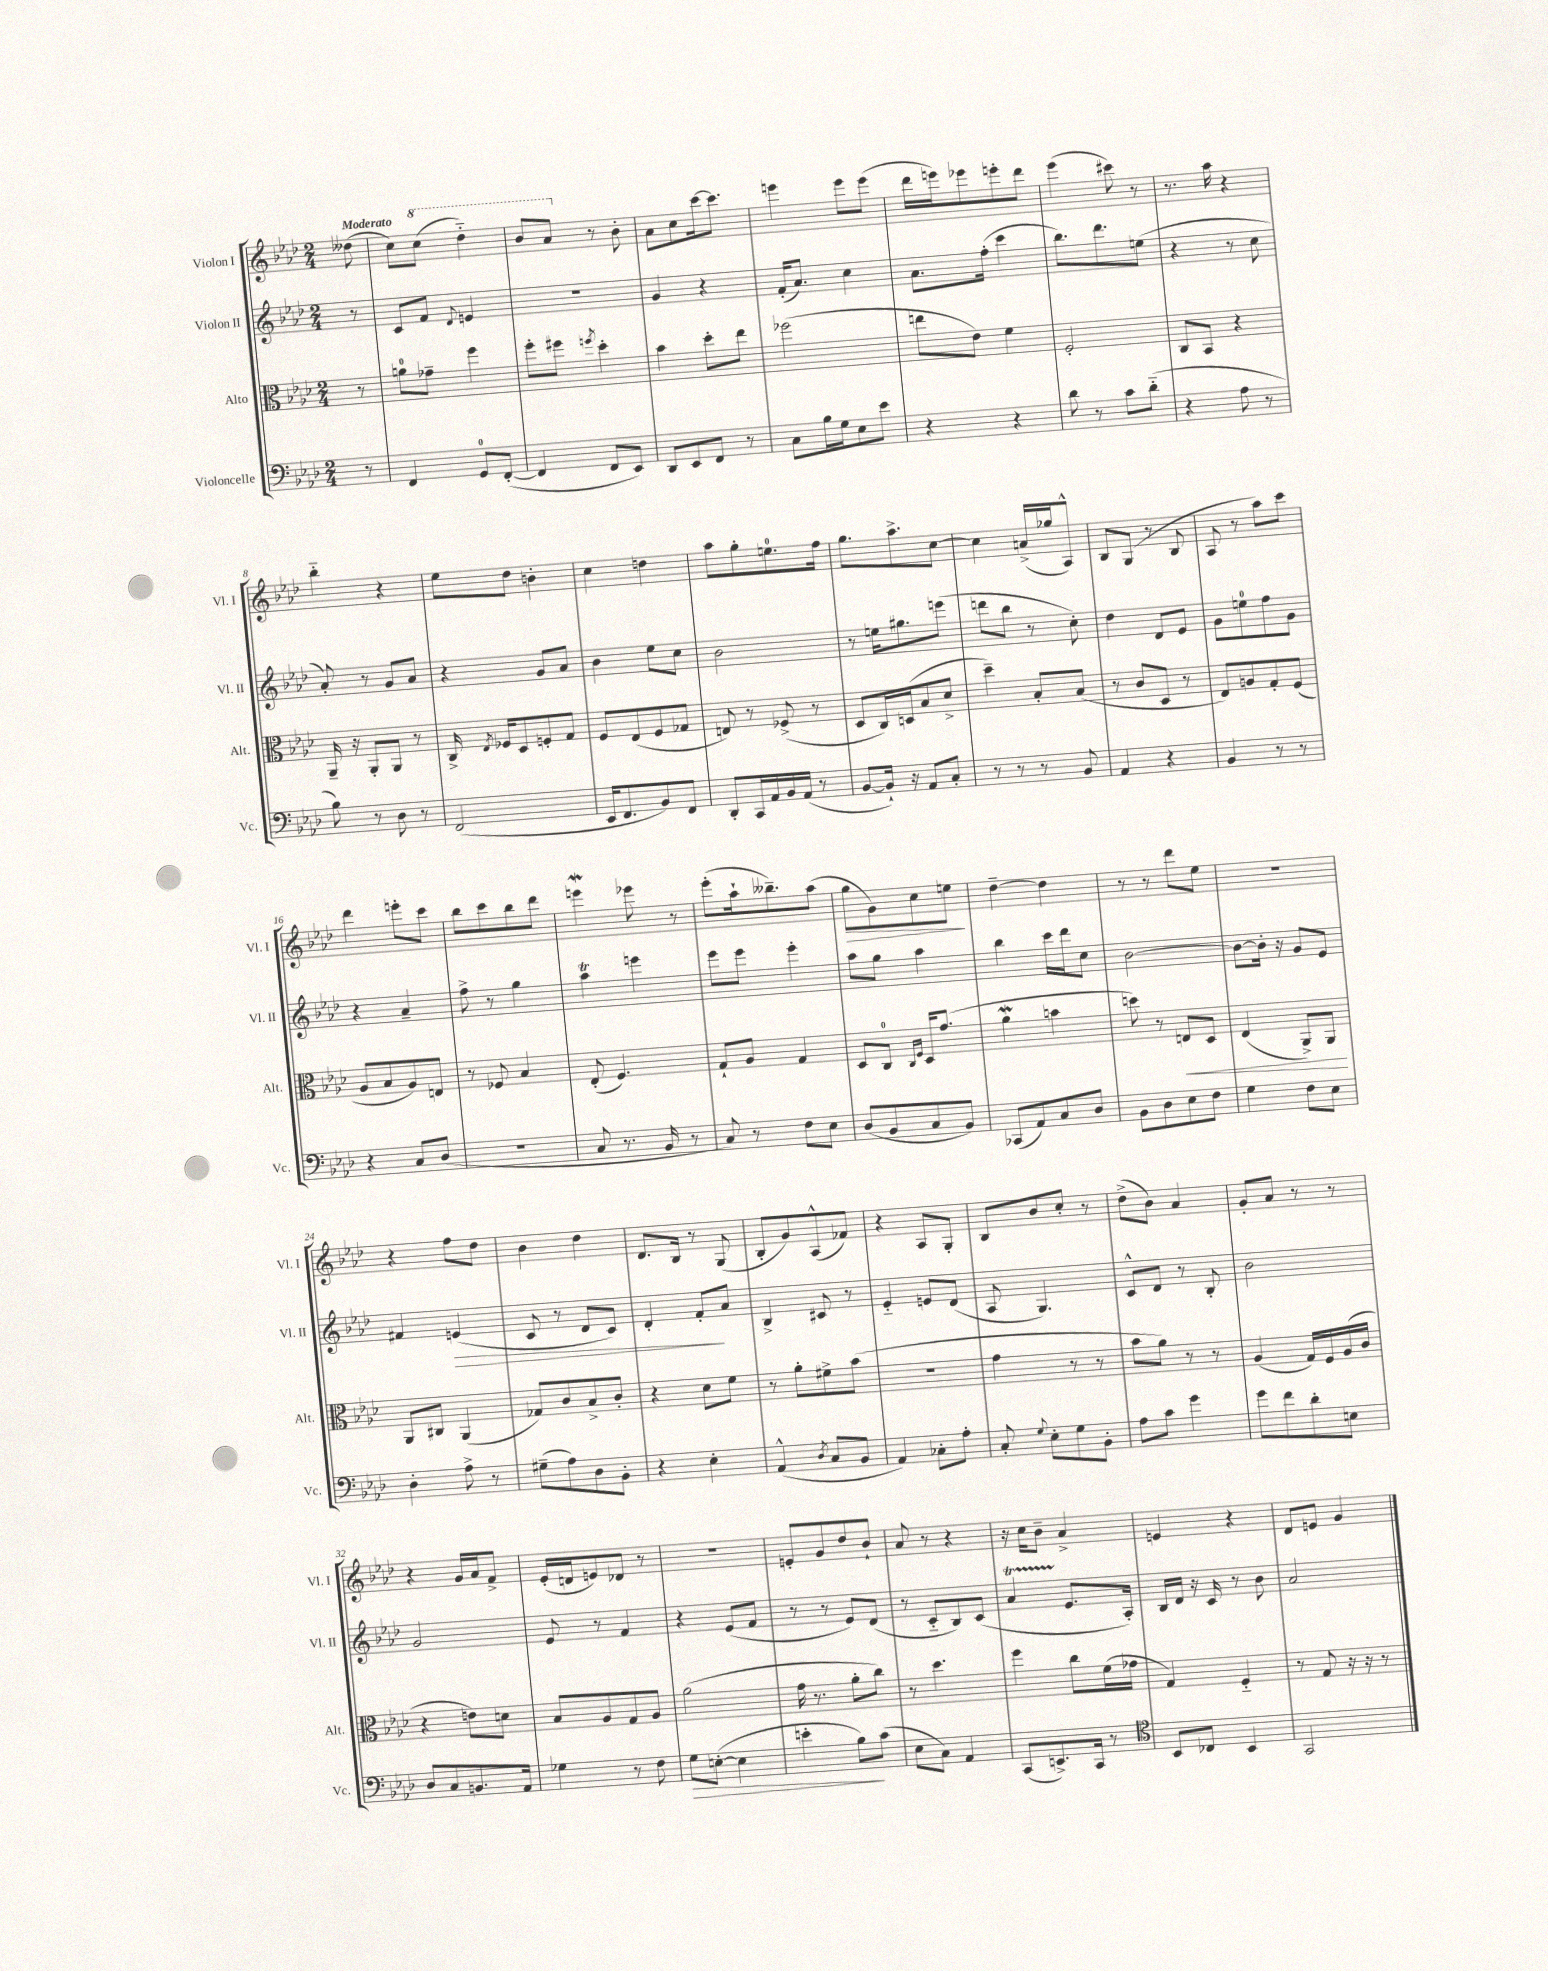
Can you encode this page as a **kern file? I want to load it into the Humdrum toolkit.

**kern	**dynam	**kern	**dynam	**kern	**dynam	**kern	**dynam
*part4	*part4	*part3	*part3	*part2	*part2	*part1	*part1
*staff4	*staff4	*staff3	*staff3	*staff2	*staff2	*staff1	*staff1
*I"Violoncelle	*	*I"Alto	*	*I"Violon II	*	*I"Violon I	*
*I'Vc.	*	*I'Alt.	*	*I'Vl. II	*	*I'Vl. I	*
*clefF4	*	*clefC3	*	*clefG2	*	*clefG2	*
*k[b-e-a-d-]	*	*k[b-e-a-d-]	*	*k[b-e-a-d-]	*	*k[b-e-a-d-]	*
*M2/4	*	*M2/4	*	*M2/4	*	*M2/4	*
=	=	=	=	=	=	=	=
!	!	!	!	!	!	!LO:TX:a:B:t=Moderato	!
8r	.	8r	.	8r	.	(8dd--X\	.
=1	=1	=1	=1	=1	=1	=1	=1
4FF/	.	8an\L	.	8c/L	.	8cc\L)	.
*	*	*	*	*	*	*8va	*
.	.	8g-X~\J	.	8f/J	.	(8ccc\J	.
.	.	.	.	8qqd-/	.	.	.
8GG/L	.	4ff\	.	4en/	.	4ddd-\)	.
([8FF'/J	.	.	.	.	.	.	.
=2	=2	=2	=2	=2	=2	=2	=2
4FF/]	.	8ff'\L	.	2r	.	8bb-/L	.
.	.	8ff#X\J	.	.	.	8aa-/J	.
.	.	8qffn/	.	.	.	.	.
*	*	*	*	*	*	*X8va	*
8FF/L	.	4dd-'\	.	.	.	8r	.
8EE-/J)	.	.	.	.	.	8b-'\	.
=3	=3	=3	=3	=3	=3	=3	=3
8DD-/L	.	4b-\	.	4g/	.	8a-\L	.
8EE-/	.	.	.	.	.	8cc\	.
8FF/J	.	8dd-'\L	.	4r	.	[16ccc\k	.
.	.	.	.	.	.	8.ccc\J]	.
8r	.	8ee-\J	.	.	.	.	.
=4	=4	=4	=4	=4	=4	=4	=4
8C\L	.	(2ff-X\	.	(16f'/KL	.	4eeen\	.
.	.	.	.	8.a-/J)	.	.	.
16B-\L	.	.	.	.	.	.	.
16G\J	.	.	.	.	.	.	.
8E-\	.	.	.	4cc\	.	8eee\L	.
8e-\J	.	.	.	.	.	(8eee\J	.
=5	=5	=5	=5	=5	=5	=5	=5
4r	.	8een\L	.	8.a-\L	.	16ddd-\LL	.
.	.	.	.	.	.	16eeen\J)	.
.	.	8e-\J)	.	.	.	8eee-X\	.
.	.	.	.	(16ff'\Jk	.	.	.
4r	.	4f\	.	4ccc\	.	8eeen'\	.
.	.	.	.	.	.	8ddd-\J	.
=6	=6	=6	=6	=6	=6	=6	=6
8d-\	.	2F'/	.	8.bb-\L)	.	(4eee-\	.
8r	.	.	.	.	.	.	.
.	.	.	.	8.ddd-\	.	.	.
8c\L	.	.	.	.	.	8ccc#X\)	.
(8d-\J	.	.	.	(8een\J	.	8r	.
=7	=7	=7	=7	=7	=7	=7	=7
4r	.	8C/L	.	4r	.	8.r	.
.	.	8BB-/J	.	.	.	.	.
.	.	.	.	.	.	16aa-\	.
8A-\	.	4r	.	8r	.	4r	.
8r	.	.	.	8cc\	.	.	.
!!LO:LB:g=z
=8	=8	=8	=8	=8	=8	=8	=8
8B-\)	.	16AA-~/	.	8a-'/)	.	4bb-\	.
.	.	16r	.	.	.	.	.
8r	.	8AA-'/L	.	8r	.	.	.
8D-\	.	8AA-/J	.	8g/L	.	4r	.
8r	.	8r	.	8a-/J	.	.	.
=9	=9	=9	=9	=9	=9	=9	=9
(2FF/	.	16C^/	.	4r	.	8ee-\L	.
.	.	8qE-/	.	.	.	.	.
.	.	16F-X/KL	.	.	.	.	.
.	.	8D-/	.	.	.	8dd-\J	.
.	.	8Fn'/	.	8g/L	.	4bn'\	.
.	.	8G/J	.	8a-/J	.	.	.
=10	=10	=10	=10	=10	=10	=10	=10
16EE-/KL	.	8F/L	.	4b-\	.	4cc\	.
8.FF/	.	.	.	.	.	.	.
.	.	(8E-/	.	.	.	.	.
8BB-/)	.	8F/	.	8ee-\L	.	4ddn\	.
8FF/J	.	8G-X/J	.	8cc\J	.	.	.
=11	=11	=11	=11	=11	=11	=11	=11
8DD-'/L	.	8En/)	.	2b-\	.	8aa-\L	.
16CC/L	.	8r	.	.	.	8gg'\	.
16AA-/	.	.	.	.	.	.	.
16BB-/	.	(8F-X^/	.	.	.	8.een\	.
(16AA-/JJ	.	.	.	.	.	.	.
8r	.	8r	.	.	.	.	.
.	.	.	.	.	.	16ff\Jk	.
=12	=12	=12	=12	=12	=12	=12	=12
[8BB-/L	.	8D-/L	.	8r	.	8.gg\L	.
16BB-`/Jk])	.	16C/L)	.	16een\KL	.	.	.
16r	.	(16Dn/J	.	8.gg#X\	.	8.aa-^\	.
8AA-/L	.	8B-/	.	.	.	.	.
8C'/J	.	8d-^/J	.	(8eeen\J	.	[8cc\J	.
=13	=13	=13	=13	=13	=13	=13	=13
8r	.	4dd-~\)	.	8dddn\L	.	4cc\]	.
8r	.	.	.	8bb-\J	.	.	.
8r	.	8B-'/L	.	8r	.	(16an^/LL	.
.	.	.	.	.	.	16gg-X/J	.
8BB-/	.	(8B-/J	.	8cc'\)	.	8A-^^/J)	.
=14	=14	=14	=14	=14	=14	=14	=14
4AA-/	.	8r	.	4dd-\	.	8B-/L	.
.	.	8c/L	.	.	.	(8G/J	.
4r	.	8D-/J	.	8d-/L	.	8r	.
.	.	8r	.	8e-/J	.	8B-/	.
=15	=15	=15	=15	=15	=15	=15	=15
4BB-/	.	8E-/L)	.	8g\L	.	8A-/	.
.	.	8An/	.	8een\	.	8r	.
8r	.	8G'/	.	8ff\	.	8aa-\L)	.
8r	.	(8F/J	.	8g\J	.	8ccc\J	.
!!LO:LB:g=z
=16	=16	=16	=16	=16	=16	=16	=16
4r	.	8A-/L	.	4r	.	4ddd-\	.
.	.	8B-/	.	.	.	.	.
8C/L	.	8A-/)	.	4a-~/	.	8eeen'\L	.
(8D-/J	.	8En/J	.	.	.	8ccc\J	.
=17	=17	=17	=17	=17	=17	=17	=17
2r	.	8r	.	8ff^\	.	8bb-\L	.
.	.	8F-X/	.	8r	.	8ccc\	.
.	.	4B-/	.	4gg\	.	8bb-\	.
.	.	.	.	.	.	8ddd-\J	.
=18	=18	=18	=18	=18	=18	=18	=18
8C/	.	(8E-'/	.	4aa-T\	.	4eeenW\	.
8.r	.	4.F/)	.	.	.	.	.
.	.	.	.	4eeen\	.	8eee-X\	.
16BB-/	.	.	.	.	.	.	.
8r	.	.	.	.	.	8r	.
=19	=19	=19	=19	=19	=19	=19	=19
8C/)	.	8G`/L	.	8eee-\L	.	(8eee-'\L	.
8r	.	8A-/J	.	8eee-\J	.	16aa-`\k	.
.	.	.	.	.	.	8.bb--X~\)	.
8F\L	.	4G/	.	4eee-'\	.	.	.
8E-\J	.	.	.	.	.	(8aa-\J	.
=20	=20	=20	=20	=20	=20	=20	=20
!	!	!	!	!	!	!	!LO:HP:b
(8D-/L	.	8D-/L	.	8aa-\L	.	8gg\L	>
8BB-/	.	8C/J	.	8gg\J	.	8g\)	.
.	.	16qqC/LL	.	.	.	.	.
.	.	16qqF/JJ	.	.	.	.	.
8C/	.	16D-/KL	.	4aa-\	.	8cc\	.
.	.	(8.g/J	.	.	.	.	.
8BB-/J)	.	.	.	.	.	8een\J	.
.	.	.	.	.	.	.	]
=21	=21	=21	=21	=21	=21	=21	=21
(8CC-X/L	.	4a-w\	.	4bb-\	.	[4dd-~\	.
8AA-/)	.	.	.	.	.	.	.
8C/	.	4bn\	.	16ccc\LL	.	4dd-\]	.
.	.	.	.	16ddd-\J	.	.	.
8D-/J	.	.	.	8cc\J	.	.	.
=22	=22	=22	=22	=22	=22	=22	=22
8BB-\L	.	8ddn\)	.	[2b-\	.	8r	.
8D-\	.	8r	.	.	.	8r	.
!	!	!	!LO:HP:b	!	!	!	!
8E-\	.	8En/L	<	.	.	8ddd-\L	.
8F\J	.	8D-/J	.	.	.	8ee-\J	.
=23	=23	=23	=23	=23	=23	=23	=23
4G\	.	(4E-/	.	8b-\L_	.	2r	.
.	.	.	.	16b-'\Jk]	.	.	.
.	.	.	.	16r	.	.	.
8F\L	.	8AA-^/L)	.	8g/L	.	.	.
8E-\J	.	8AA-/J	.	8e-/J	.	.	.
.	.	.	[	.	.	.	.
!!LO:LB:g=z
=24	=24	=24	=24	=24	=24	=24	=24
4D-'\	.	8AA-/L	.	4f#X/	.	4r	.
.	.	8C#X/J	.	.	.	.	.
!	!	!	!	!	!LO:HP:b	!	!
8A-^\	.	(4AA-/	.	(4en/	>	8ff\L	.
8r	.	.	.	.	.	8dd-\J	.
=25	=25	=25	=25	=25	=25	=25	=25
(8G#X~\L	.	8G-X/L)	.	8c/	.	4b-\	.
8A-\)	.	8c/	.	8r	.	.	.
8D-\	.	8B-^/	.	8d-/L	.	4dd-\	.
8BB-'\J	.	8c'/J	.	8c/J)	.	.	.
=26	=26	=26	=26	=26	=26	=26	=26
4r	.	4r	.	4d-'/	.	8.d-/L	.
.	.	.	.	.	.	16B-/Jk	.
4E-'\	.	8d-\L	.	8f'/L	.	8r	.
.	.	8f\J	.	8a-/J	]	(8G/	.
=27	=27	=27	=27	=27	=27	=27	=27
(4AA-^^/	.	8r	.	4B-^/	.	8B-'/L	.
.	.	8a-'\L	.	.	.	8g/)	.
8qD-/	.	.	.	.	.	.	.
8C/L	.	8f#X^\	.	8c#X/	.	(8A-^^/	.
8BB-/J	.	(8b-\J	.	8r	.	8f-X/J)	.
=28	=28	=28	=28	=28	=28	=28	=28
4AA-/)	.	2r	.	4e-/	.	4r	.
8C-X'\L	.	.	.	8en/L	.	8A-/L	.
8A-'\J	.	.	.	(8d-/J	.	8G'/J	.
=29	=29	=29	=29	=29	=29	=29	=29
8C'/	.	4g\	.	8A-/	.	8B-/L	.
8qqG/	.	.	.	.	.	.	.
8E-'\L	.	.	.	4.G/)	.	8b-/	.
8G\	.	8r	.	.	.	8cc'/J	.
8BB-'\J	.	8r	.	.	.	8r	.
=30	=30	=30	=30	=30	=30	=30	=30
8A-\L	.	8b-\L	.	8c^^/L	.	(8dd-^\L	.
8c\J	.	8a-\J)	.	8d-/J	.	8b-\J)	.
4g\	.	8r	.	8r	.	4a-/	.
.	.	8r	.	8B-'/	.	.	.
=31	=31	=31	=31	=31	=31	=31	=31
8g\L	.	(4A-/	.	2b-\	.	8g'/L	.
8f\	.	.	.	.	.	8a-/J	.
8d-'\	.	16G/LL)	.	.	.	8r	.
.	.	16F/	.	.	.	.	.
8En\J	.	(16A-/	.	.	.	8r	.
.	.	16c/JJ	.	.	.	.	.
!!LO:LB:g=z
=32	=32	=32	=32	=32	=32	=32	=32
8D-/L	.	4r	.	2g/	.	4r	.
8C/	.	.	.	.	.	.	.
8.BBn/	.	8en\L)	.	.	.	16g/LL	.
.	.	.	.	.	.	16a-/J	.
.	.	8dn\J	.	.	.	8f^/J	.
16AA-/Jk	.	.	.	.	.	.	.
=33	=33	=33	=33	=33	=33	=33	=33
4G-X\	.	8B-/L	.	8e-/	.	(16e-'/LL	.
.	.	.	.	.	.	16dn/J	.
.	.	8A-/	.	8r	.	8en/)	.
8r	.	8G/	.	4f/	.	8d-X/J	.
8F\	.	8A-/J	.	.	.	8r	.
=34	=34	=34	=34	=34	=34	=34	=34
!	!LO:HP:b	!	!	!	!	!	!
8G\L	>	(2a-\	.	4r	.	2r	.
([8En'\J	.	.	.	.	.	.	.
4E\]	.	.	.	(8e-/L	.	.	.
.	.	.	.	8f/J	.	.	.
=35	=35	=35	=35	=35	=35	=35	=35
4en'\	.	16g\	.	8r	.	8en'/L	.
.	.	8.r	.	.	.	.	.
.	.	.	.	8r	.	8g/	.
8B-\L)	.	8a-'\L	.	8e-/L)	.	8dd-/	.
(8c\J	]	8cc\J)	.	(8d-/J	.	8b-`/J	.
=36	=36	=36	=36	=36	=36	=36	=36
8E-\L	.	8r	.	8r	.	8a-/	.
8C\J)	.	4.dd-\	.	8c/L	.	8r	.
4AA-/	.	.	.	8B-/)	.	4r	.
.	.	.	.	(8c/J	.	.	.
=37	=37	=37	=37	=37	=37	=37	=37
(8CC/L	.	4ff\	.	4a-T/	.	16r	.
.	.	.	.	.	.	16cc\KL	.
8.EEn^/)	.	.	.	.	.	8b-~\J	.
.	.	8cc\L	.	8.e-/L	.	4a-^/	.
16CC/Jk	.	.	.	.	.	.	.
8r	.	(16f\L	.	.	.	.	.
.	.	16g-X\JJ	.	16A-'/Jk)	.	.	.
=38	=38	=38	=38	=38	=38	=38	=38
*clefC4	*	*	*	*	*	*	*
8BB-/L	.	4G/)	.	16B-/LL	.	4en/	.
.	.	.	.	16d-/JJ	.	.	.
8C-X/J	.	.	.	16r	.	.	.
.	.	.	.	16c/	.	.	.
4BB-/	.	4F/	.	8r	.	4r	.
.	.	.	.	8b-\	.	.	.
=39	=39	=39	=39	=39	=39	=39	=39
2GG/	.	8r	.	2a-/	.	8d-/L	.
.	.	8G/	.	.	.	8en/J	.
.	.	16r	.	.	.	4g/	.
.	.	16r	.	.	.	.	.
.	.	8r	.	.	.	.	.
==	==	==	==	==	==	==	==
*-	*-	*-	*-	*-	*-	*-	*-
